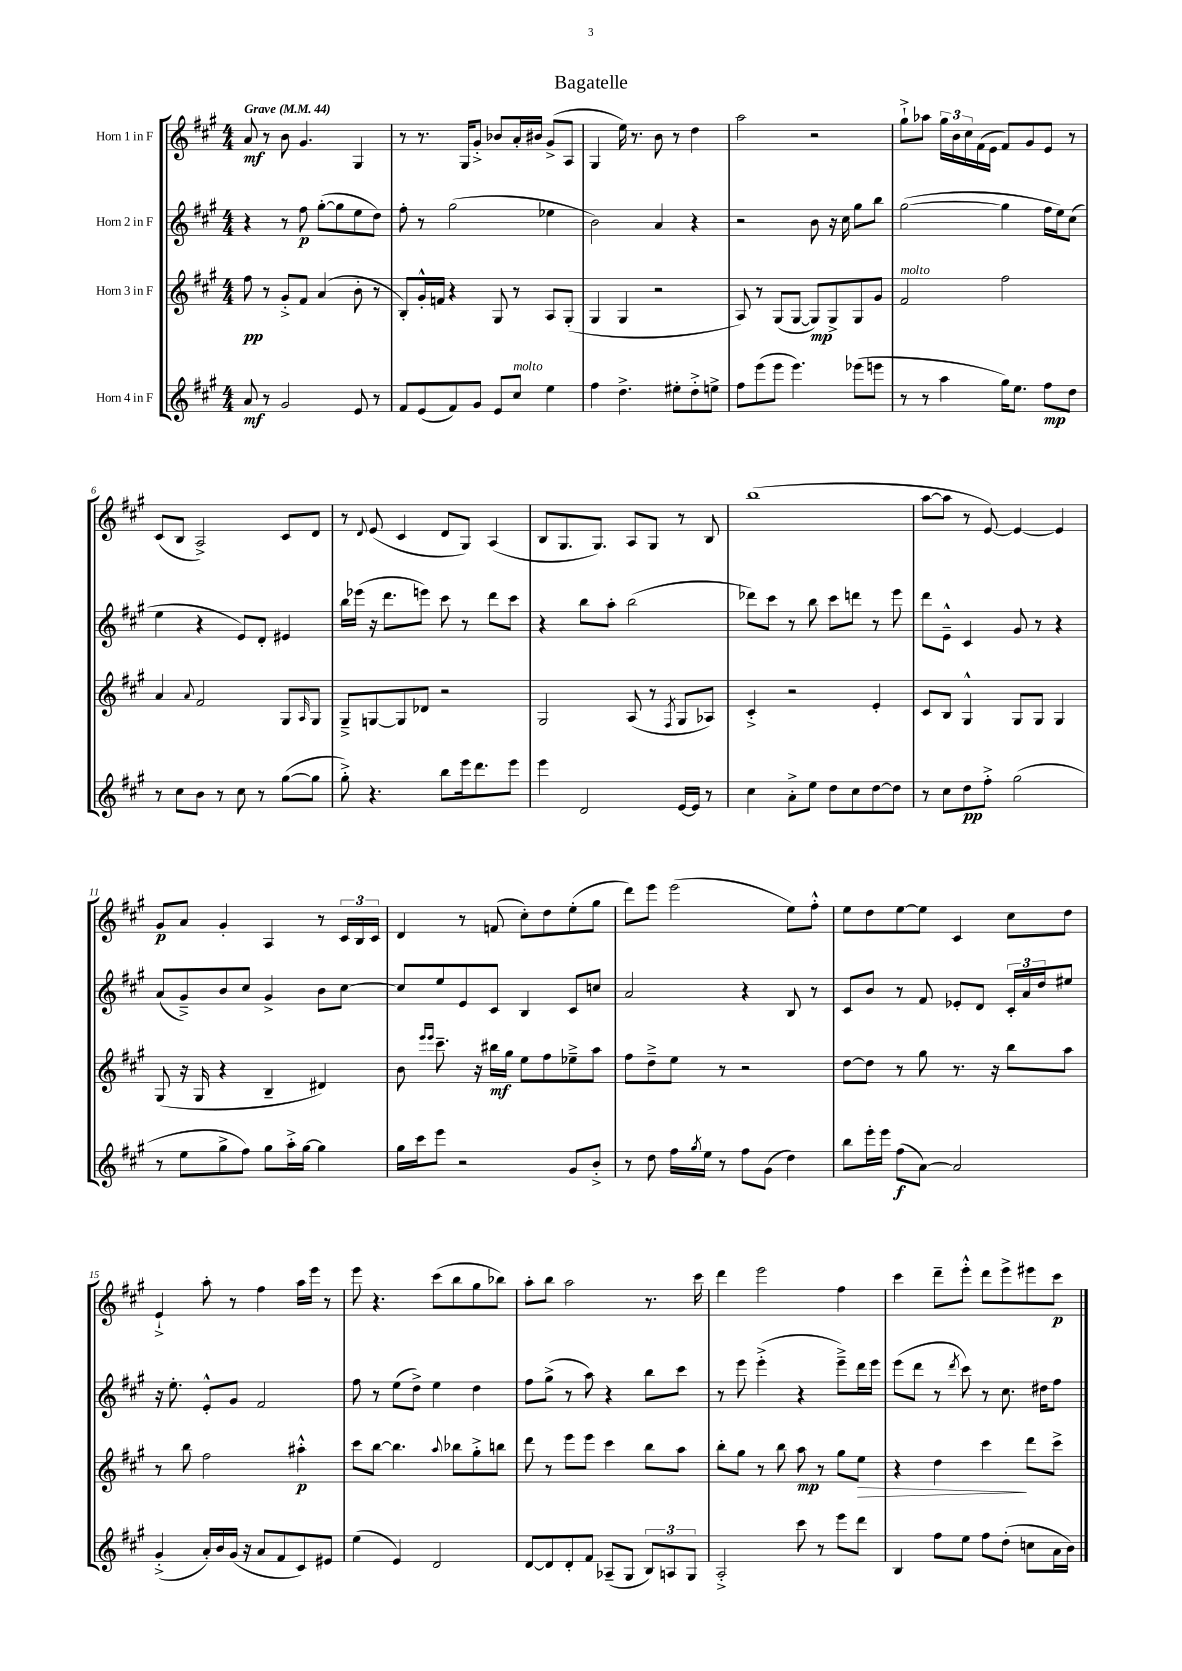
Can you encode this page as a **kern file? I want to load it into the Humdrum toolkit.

**kern	**dynam	**kern	**dynam	**kern	**dynam	**kern	**dynam
*part4	*part4	*part3	*part3	*part2	*part2	*part1	*part1
*staff4	*staff4	*staff3	*staff3	*staff2	*staff2	*staff1	*staff1
*I"Horn 4 in F	*	*I"Horn 3 in F	*	*I"Horn 2 in F	*	*I"Horn 1 in F	*
*clefG2	*	*clefG2	*	*clefG2	*	*clefG2	*
*k[f#c#g#]	*	*k[f#c#g#]	*	*k[f#c#g#]	*	*k[f#c#g#]	*
*M4/4	*	*M4/4	*	*M4/4	*	*M4/4	*
*MM44	*	*MM44	*	*MM44	*	*MM44	*
=1	=1	=1	=1	=1	=1	=1	=1
!	!	!	!	!	!	!LO:TX:a:B:t=Grave	!
8a/	mf	8ff#\	pp	4r	.	8a/	mf
8r	.	8r	.	.	.	8r	.
2g#/	.	8g#'^/L	.	8r	.	8b\	.
.	.	8f#/J	.	8ff#\	p	4.g#/	.
.	.	(4a/	.	([8gg#'\L	.	.	.
.	.	.	.	8gg#\]	.	.	.
8e/	.	8b'\	.	8ee\	.	4G#/	.
8r	.	8r	.	8dd\J)	.	.	.
=2	=2	=2	=2	=2	=2	=2	=2
8f#/L	.	8B'/L)	.	8ff#'\	.	8r	.
(8e/	.	16g#'^^/L	.	8r	.	8.r	.
.	.	16fn/JJ	.	.	.	.	.
8f#/)	.	4r	.	(2gg#\	.	.	.
.	.	.	.	.	.	16G#/KL	.
8g#/J	.	.	.	.	.	8g#'^/J	.
8e/L	.	8G#/	.	.	.	8b-X/L	.
!LO:TX:a:i:t=molto	!	!	!	!	!	!	!
8cc#/J	.	8r	.	.	.	16a'/L	.
.	.	.	.	.	.	16b#X/JJ	.
4ee\	.	8A/L	.	4ee-X\	.	(8g#^/L	.
.	.	(8G#'/J	.	.	.	8A/J	.
=3	=3	=3	=3	=3	=3	=3	=3
4ff#\	.	4G#/	.	2b\)	.	4G#/	.
4.dd^\	.	4G#/	.	.	.	16ee\)	.
.	.	.	.	.	.	8.r	.
.	.	2r	.	4a/	.	8b\	.
8ee#X'\L	.	.	.	.	.	8r	.
8dd'^\	.	.	.	4r	.	4dd\	.
8een^\J	.	.	.	.	.	.	.
=4	=4	=4	=4	=4	=4	=4	=4
8ff#\L	.	8A/)	.	2r	.	2aa\	.
(8eee\	.	8r	.	.	.	.	.
8eee\J	.	(8G#/L	.	.	.	.	.
4.eee\)	.	[8G#/J	.	.	.	.	.
.	.	8G#/L])	mp	8b\	.	2r	.
.	.	8G#^/	.	16r	.	.	.
.	.	.	.	16cc#\	.	.	.
(8eee-X\L	.	8G#/	.	8gg#\L	.	.	.
8eeen\J	.	8g#/J	.	8bb\J	.	.	.
=5	=5	=5	=5	=5	=5	=5	=5
!	!	!LO:TX:a:i:t=molto	!	!	!	!	!
8r	.	2f#/	.	([2gg#\	.	8gg#`^\L	.
8r	.	.	.	.	.	8aa-X\J	.
4aa\	.	.	.	.	.	24gg#\LL	.
.	.	.	.	.	.	24b\	.
.	.	.	.	.	.	24cc#\	.
.	.	.	.	.	.	(16f#\	.
.	.	.	.	.	.	16e\JJ	.
16gg#\KL)	.	2ff#\	.	4gg#\]	.	8f#/L)	.
8.ee\J	.	.	.	.	.	.	.
.	.	.	.	.	.	8g#/	.
8ff#\L	mp	.	.	16ff#\LL	.	8e/J	.
.	.	.	.	16ee\J)	.	.	.
8dd\J	.	.	.	(8cc#\J	.	8r	.
!!LO:LB:g=z
=6	=6	=6	=6	=6	=6	=6	=6
8r	.	4a/	.	4ee\	.	(8c#/L	.
8cc#\L	.	.	.	.	.	8B/J	.
.	.	8qqa/	.	.	.	.	.
8b\J	.	2f#/	.	4r	.	2A^/)	.
8r	.	.	.	.	.	.	.
8cc#\	.	.	.	8e/L)	.	.	.
8r	.	.	.	8d'/J	.	.	.
([8gg#\L	.	8G#/L	.	4e#X/	.	8c#/L	.
.	.	16qqA/	.	.	.	.	.
8gg#\J]	.	8G#/J	.	.	.	8d/J	.
=7	=7	=7	=7	=7	=7	=7	=7
8gg#'^\)	.	8G#~^/L	.	16bb\LL	.	8r	.
.	.	.	.	(16eee-X\JJ	.	.	.
.	.	.	.	.	.	8qqd/	.
4.r	.	[8Gn/	.	16r	.	(8e/	.
.	.	.	.	8.ddd\L	.	.	.
.	.	8G/]	.	.	.	4c#/	.
.	.	8d-X/J	.	8eeen\J)	.	.	.
8bb\L	.	2r	.	8ccc#\	.	8d/L	.
16eee\k	.	.	.	8r	.	8G#/J)	.
8.ddd\	.	.	.	.	.	.	.
.	.	.	.	8ddd\L	.	(4A/	.
8eee\J	.	.	.	8ccc#\J	.	.	.
=8	=8	=8	=8	=8	=8	=8	=8
4eee\	.	2G#/	.	4r	.	8B/L	.
.	.	.	.	.	.	8.G#/	.
2d/	.	.	.	8bb\L	.	.	.
.	.	.	.	.	.	8.G#/J)	.
.	.	.	.	8aa'\J	.	.	.
.	.	(8A/	.	(2bb\	.	8A/L	.
.	.	8r	.	.	.	8G#/J	.
.	.	8qF#/	.	.	.	.	.
[16e/LL	.	8G#/L	.	.	.	8r	.
16e/JJ]	.	.	.	.	.	.	.
8r	.	8A-X/J)	.	.	.	8B/	.
=9	=9	=9	=9	=9	=9	=9	=9
4cc#\	.	4c#'^/	.	8ddd-X\L)	.	(1bb	.
.	.	.	.	8ccc#\J	.	.	.
8a'^\L	.	2r	.	8r	.	.	.
8ee\J	.	.	.	8bb\	.	.	.
8dd\L	.	.	.	8ccc#\L	.	.	.
8cc#\	.	.	.	8dddn\J	.	.	.
[8dd\	.	4e'/	.	8r	.	.	.
8dd\J]	.	.	.	8eee\	.	.	.
=10	=10	=10	=10	=10	=10	=10	=10
8r	.	8c#/L	.	8ddd\L	.	[8aa\L	.
8cc#\L	.	8B/J	.	8e~^^\J	.	8aa\J]	.
8dd\	pp	4G#^^/	.	4c#/	.	8r	.
8ff#'^\J	.	.	.	.	.	[8e/)	.
(2gg#\	.	8G#/L	.	8g#/	.	4e/_	.
.	.	8G#/J	.	8r	.	.	.
.	.	4G#/	.	4r	.	4e/]	.
!!LO:LB:g=z
=11	=11	=11	=11	=11	=11	=11	=11
8r	.	(8G#/	.	(8a/L	.	8g#/L	p
8ee\L	.	16r	.	8g#~^/)	.	8a/J	.
.	.	16G#/	.	.	.	.	.
8gg#^\	.	4r	.	8b/	.	4g#'/	.
8ff#\J)	.	.	.	8cc#/J	.	.	.
8gg#\L	.	4B~/	.	4g#^/	.	4A/	.
16aa'^\L	.	.	.	.	.	.	.
[16gg#\JJ	.	.	.	.	.	.	.
4gg#\]	.	4d#X/)	.	8b\L	.	8r	.
.	.	.	.	[8cc#\J	.	24c#/LL	.
.	.	.	.	.	.	24B/	.
.	.	.	.	.	.	24c#/JJ	.
=12	=12	=12	=12	=12	=12	=12	=12
16gg#\LL	.	8b\	.	8cc#/L]	.	4d/	.
16ccc#\J	.	.	.	.	.	.	.
.	.	16qqeee/LL	.	.	.	.	.
.	.	16qqeee/JJ	.	.	.	.	.
8eee\J	.	8.ccc#~\	.	8ee/	.	.	.
2r	.	.	.	8e/	.	8r	.
.	.	16r	.	.	.	.	.
.	.	16bb#X\LL	mf	8c#/J	.	(8fn/	.
.	.	16gg#\JJ	.	.	.	.	.
.	.	8ee\L	.	4B/	.	8cc#'\L)	.
.	.	8ff#\	.	.	.	8dd\	.
8g#/L	.	8ee-X~^\	.	8c#/L	.	(8ee'\	.
8b'^/J	.	8aa\J	.	8ccn/J	.	8gg#\J	.
=13	=13	=13	=13	=13	=13	=13	=13
8r	.	8ff#\L	.	2a/	.	8ddd\L)	.
8dd\	.	8dd~^\	.	.	.	8eee\J	.
16ff#\LL	.	8ee\J	.	.	.	(2eee\	.
8qgg#/	.	.	.	.	.	.	.
16ee\JJ	.	.	.	.	.	.	.
8r	.	8r	.	.	.	.	.
8ff#\L	.	2r	.	4r	.	.	.
(8g#\J	.	.	.	.	.	.	.
4dd\)	.	.	.	8B/	.	8ee\L)	.
.	.	.	.	8r	.	8ff#'^^\J	.
=14	=14	=14	=14	=14	=14	=14	=14
8bb\L	.	[8dd\L	.	8c#/L	.	8ee\L	.
16eee'\L	.	8dd\J]	.	8b/J	.	8dd\	.
16eee\JJ	.	.	.	.	.	.	.
(8ff#\L	f	8r	.	8r	.	[8ee\	.
[8a\J)	.	8gg#\	.	8f#/	.	8ee\J]	.
2a/]	.	8.r	.	8e-X'/L	.	4c#/	.
.	.	.	.	8d/J	.	.	.
.	.	16r	.	.	.	.	.
.	.	8bb\L	.	24c#'/LL	.	8cc#\L	.
.	.	.	.	24a/	.	.	.
.	.	.	.	24dd/J	.	.	.
.	.	8aa\J	.	8ee#X/J	.	8dd\J	.
!!LO:LB:g=z
=15	=15	=15	=15	=15	=15	=15	=15
(4g#'^/	.	8r	.	16r	.	4e`^/	.
.	.	.	.	8.ee'\	.	.	.
.	.	8bb\	.	.	.	.	.
16a'/LL)	.	2ff#\	.	8e'^^/L	.	8aa'\	.
16b/	.	.	.	.	.	.	.
(16g#/JJ	.	.	.	8g#/J	.	8r	.
16r	.	.	.	.	.	.	.
8a/L	.	.	.	2f#/	.	4ff#\	.
8f#/	.	.	.	.	.	.	.
8c#/)	.	4aa#X'^^\	p	.	.	16aa\LL	.
.	.	.	.	.	.	16eee\JJ	.
8e#X/J	.	.	.	.	.	8r	.
=16	=16	=16	=16	=16	=16	=16	=16
(4ee\	.	8ccc#\L	.	8ff#\	.	8eee\	.
.	.	[8bb\J	.	8r	.	4.r	.
4e/)	.	4.bb\]	.	(8ee\L	.	.	.
.	.	.	.	8dd^\J)	.	.	.
2d/	.	.	.	4ee\	.	(8ccc#\L	.
.	.	8qqaa/	.	.	.	.	.
.	.	8bb-X\L	.	.	.	8bb\	.
.	.	8gg#'^\	.	4dd\	.	8gg#\	.
.	.	8bbn\J	.	.	.	8bb-X\J)	.
=17	=17	=17	=17	=17	=17	=17	=17
[8d/L	.	8ddd\	.	8ff#\L	.	8aa'\L	.
8d/]	.	8r	.	(8gg#^\J	.	8bb\J	.
8d'/	.	8eee\L	.	8r	.	2aa\	.
8f#/J	.	8eee\J	.	8aa\)	.	.	.
(8A-X~/L	.	4ccc#\	.	4r	.	.	.
8G#/J	.	.	.	.	.	.	.
12B/L)	.	8bb\L	.	8bb\L	.	8.r	.
12An/	.	.	.	.	.	.	.
.	.	8aa\J	.	8ccc#\J	.	.	.
12G#/J	.	.	.	.	.	.	.
.	.	.	.	.	.	16ccc#\	.
=18	=18	=18	=18	=18	=18	=18	=18
2A'^/	.	8bb'\L	.	8r	.	4ddd\	.
.	.	8gg#\J	.	8eee\	.	.	.
.	.	8r	.	(4eee'^\	.	2eee\	.
.	.	8bb\	.	.	.	.	.
8ccc#\	.	8aa\	mp	4r	.	.	.
8r	.	8r	.	.	.	.	.
8eee\L	.	8gg#\L	.	8eee~^\L)	.	4ff#\	.
!	!	!	!LO:HP:b	!	!	!	!
8ddd\J	.	8ee\J	>	16ddd\L	.	.	.
.	.	.	.	16eee\JJ	.	.	.
=19	=19	=19	=19	=19	=19	=19	=19
4B/	.	4r	.	(8eee\L	.	4ccc#\	.
.	.	.	.	8ddd\J	.	.	.
8ff#\L	.	4dd\	.	8r	.	8ddd~\L	.
.	.	.	.	8qddd/	.	.	.
8ee\J	.	.	.	8ccc#\)	.	8eee'^^\J	.
8ff#\L	.	4ccc#\	.	8r	.	8ddd\L	.
(8dd'\J	.	.	.	8.cc#\	.	8eee^\	.
8ccn\L	.	8ddd\L	]	.	.	8eee#X\	.
.	.	.	.	16dd#X\KL	.	.	.
16a\L	.	8ccc#^\J	.	8ff#\J	.	8ccc#\J	p
16b\JJ)	.	.	.	.	.	.	.
==	==	==	==	==	==	==	==
*-	*-	*-	*-	*-	*-	*-	*-
